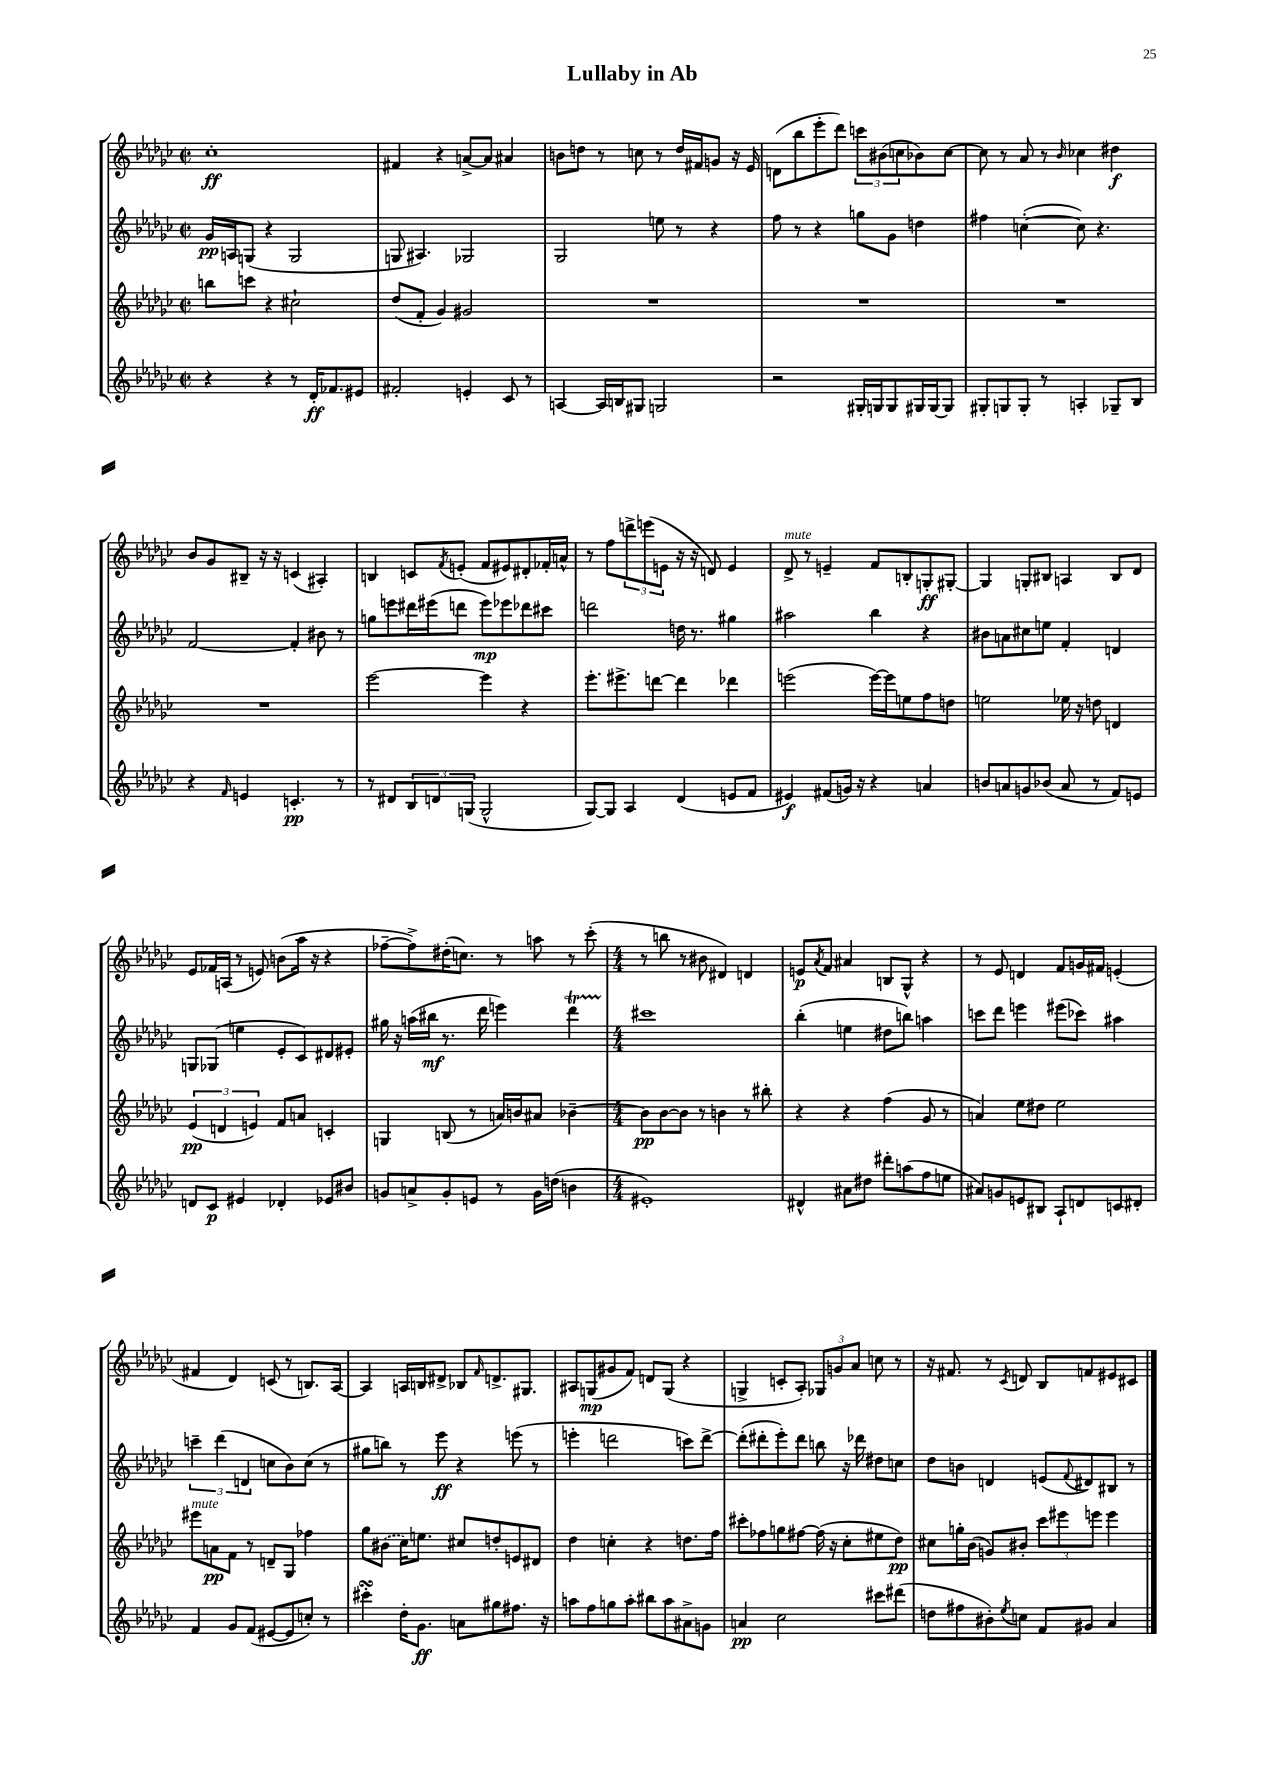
\header { title = "Lullaby in Ab" }
<<
\new StaffGroup <<
\new Staff = "s0" {
    \clef treble \key ges \major \defaultTimeSignature \time 2/2
    ces''1-.\ff |
    fis'4 r4 a'8~-> a'8 ais'4 |
    b'8 d''8 r8 c''8 r8 d''16 fis'16 g'8 r16 ees'16 |
    d'8( bes''8 ees'''8-. des'''8) \tuplet 3/2 { c'''8 bis'8( c''8 } bes'8) c''8~ |
    c''8 r8 aes'8 r8 \grace { bes'16 } ces''4 dis''4\f |
    bes'8 ges'8 bis8-- r16 r16 c'4( ais4-.) |
    b4 c'8 \acciaccatura { f'8 } e'8-.( f'8 eis'8) dis'8-. fes'16-. a'16-^ |
    r8 f''8 \tuplet 3/2 { d'''8-> e'''8( e'8 } r16 r16 d'8) e'4 |
    des'8->^\markup { \italic "mute" } r8 e'4-- f'8 b8-. g8-.\ff gis8~-. |
    gis4 g8-. bis8 a4 bis8 des'8 |
    ees'8 fes'16 a16( r8 e'8) b'8( aes''16 r16 r4 |
    fes''8~-- fes''8->) dis''16-.( c''8.) r8 a''8 r8 ces'''8-.( |
    \numericTimeSignature \time 4/4 r8 b''8 r8 bis'8 dis'4) d'4 |
    e'8\p \acciaccatura { aes'8 } f'8 ais'4 b8 ges8-^ r4 |
    r8 ees'8 d'4 f'8 g'16 fis'16 e'4-.( |
    fis'4 des'4) c'8( r8 b8.) aes16~ |
    aes4 a16 b16 dis'8-> bes8 \grace { f'16 } d'8.-> gis8. |
    ais8 g8\mp( gis'8 f'8) d'8 g8( r4 |
    g4-> c'8-. aes8-.) \tuplet 3/2 { ges8 g'8 aes'8 } c''8 r8 |
    r16 fis'8. r8 \acciaccatura { ces'8 } d'8 bes8 f'8 eis'8 cis'8 \bar "|." |
}
\new Staff = "s1" {
    \clef treble \key ges \major \defaultTimeSignature \time 2/2
    ges'16\pp a16 g8( r4 g2 |
    g8 ais4.) ges2 |
    ges2 e''8 r8 r4 |
    f''8 r8 r4 g''8 ges'8 d''4 |
    fis''4 c''4~-.( c''8) r4. |
    f'2~ f'4-. bis'8 r8 |
    g''8 e'''8 dis'''16 eis'''16( d'''8 eis'''8\mp) ees'''8 des'''8 cis'''8 |
    d'''2 d''16 r8. gis''4 |
    ais''2 bes''4 r4 |
    bis'8 a'8 cis''8 e''8 f'4-. d'4 |
    g8 ges8( e''4 ees'8-. ces'8) dis'8 eis'8-. |
    gis''16 r16 a''16( bis''16\mf r8. des'''16 e'''4) des'''4\startTrillSpan |
    \numericTimeSignature \time 4/4 cis'''1\stopTrillSpan |
    bes''4-.( e''4 dis''8 b''8) a''4 |
    c'''8 des'''8 e'''4 eis'''8( ces'''8) ais''4 |
    \tuplet 3/2 { c'''4-- des'''4( d'4 } c''8 bes'8) c''8( r8 |
    gis''8 b''8) r8 ees'''8\ff r4 e'''8( r8 |
    e'''4-. d'''2 c'''8) d'''8~-> |
    d'''8-.( dis'''8-. ees'''8-.) dis'''8 b''8 r16 des'''16 dis''8 c''8 |
    des''8 b'8 d'4 e'8( \appoggiatura { f'8 } dis'8) bis8 r8 \bar "|." |
}
\new Staff = "s2" {
    \clef treble \key ges \major \defaultTimeSignature \time 2/2
    b''8 c'''8 r4 cis''2-! |
    des''8( f'8-. ges'4) gis'2 |
    R1 |
    R1 |
    R1 |
    R1 |
    ees'''2~ ees'''4 r4 |
    ees'''8.-. eis'''8.-> d'''8~ d'''4 des'''4 |
    e'''2( e'''16~) e'''16 e''8 f''8 d''8 |
    e''2 ees''16 r16 d''8 d'4 |
    \tuplet 3/2 { ees'4\pp( d'4 e'4) } f'8 a'8 c'4-. |
    g4 b8( r8 a'16) b'16 ais'8 bes'4~-- |
    \numericTimeSignature \time 4/4 bes'8\pp bes'8~ bes'8 r8 b'4 r8 bis''8-. |
    r4 r4 f''4( ges'8 r8 |
    a'4) ees''8 dis''8 ees''2 |
    eis'''8^\markup { \italic "mute" } a'8\pp f'8 r8 d'8-- ges8 fes''4 |
    ges''8 \once \slurDashed bis'8( ces''16) e''8. cis''8 d''8-. e'8 dis'8 |
    des''4 c''4-. r4 d''8. f''16 |
    cis'''8-. fes''8 g''8 fis''8~ fis''16( r16 ces''8-. eis''8 des''8\pp) |
    cis''8 g''16-. bes'16( g'8) bis'8-. \tuplet 3/2 { ces'''8 eis'''8 e'''8 } e'''4 \bar "|." |
}
\new Staff = "s3" {
    \clef treble \key ges \major \defaultTimeSignature \time 2/2
    r4 r4 r8 des'16-.\ff fes'8. eis'8 |
    fis'2-. e'4-. ces'8 r8 |
    a4~ a16 b16 gis8 g2 |
    r2 gis16-. g16 g8 gis16 gis16~ gis8 |
    gis8-. g8 g8-. r8 a4-. ges8-- bes8 |
    r4 \grace { f'16 } e'4 c'4.-.\pp r8 |
    r8 dis'8 \tuplet 3/2 { bes8 d'8 g8( } g2-^ |
    ges8~) ges8 aes4 des'4( e'8 f'8 |
    eis'4\f) fis'8( g'16) r16 r4 a'4 |
    b'8 a'8 g'8 bes'8( a'8 r8 f'8) e'8 |
    d'8 ces'8\p eis'4 des'4-. ees'8 bis'8 |
    g'8 a'8-> g'8-. e'8 r8 g'16 d''16( b'4 |
    \numericTimeSignature \time 4/4 eis'1-.) |
    dis'4-^ ais'8 dis''8 dis'''8-. a''8( f''8 e''8 |
    ais'8) g'8 e'8 bis8 aes8-! d'8 c'8 dis'8-. |
    f'4 ges'8 f'8( eis'8~ eis'8 c''8-.) r8 |
    cis'''4-.\turn des''16-. ges'8.\ff a'8 gis''8 fis''8. r16 |
    a''8 f''8 g''8 a''8-. bis''8 a''8 ais'8-> g'8 |
    a'4\pp ces''2 cis'''8 dis'''8( |
    d''8 fis''8 bis'8-.) \acciaccatura { ees''8 } c''8 f'8 gis'8 aes'4 \bar "|." |
}
>>
>>
\layout { \context { \Score \remove "Bar_number_engraver" } }
